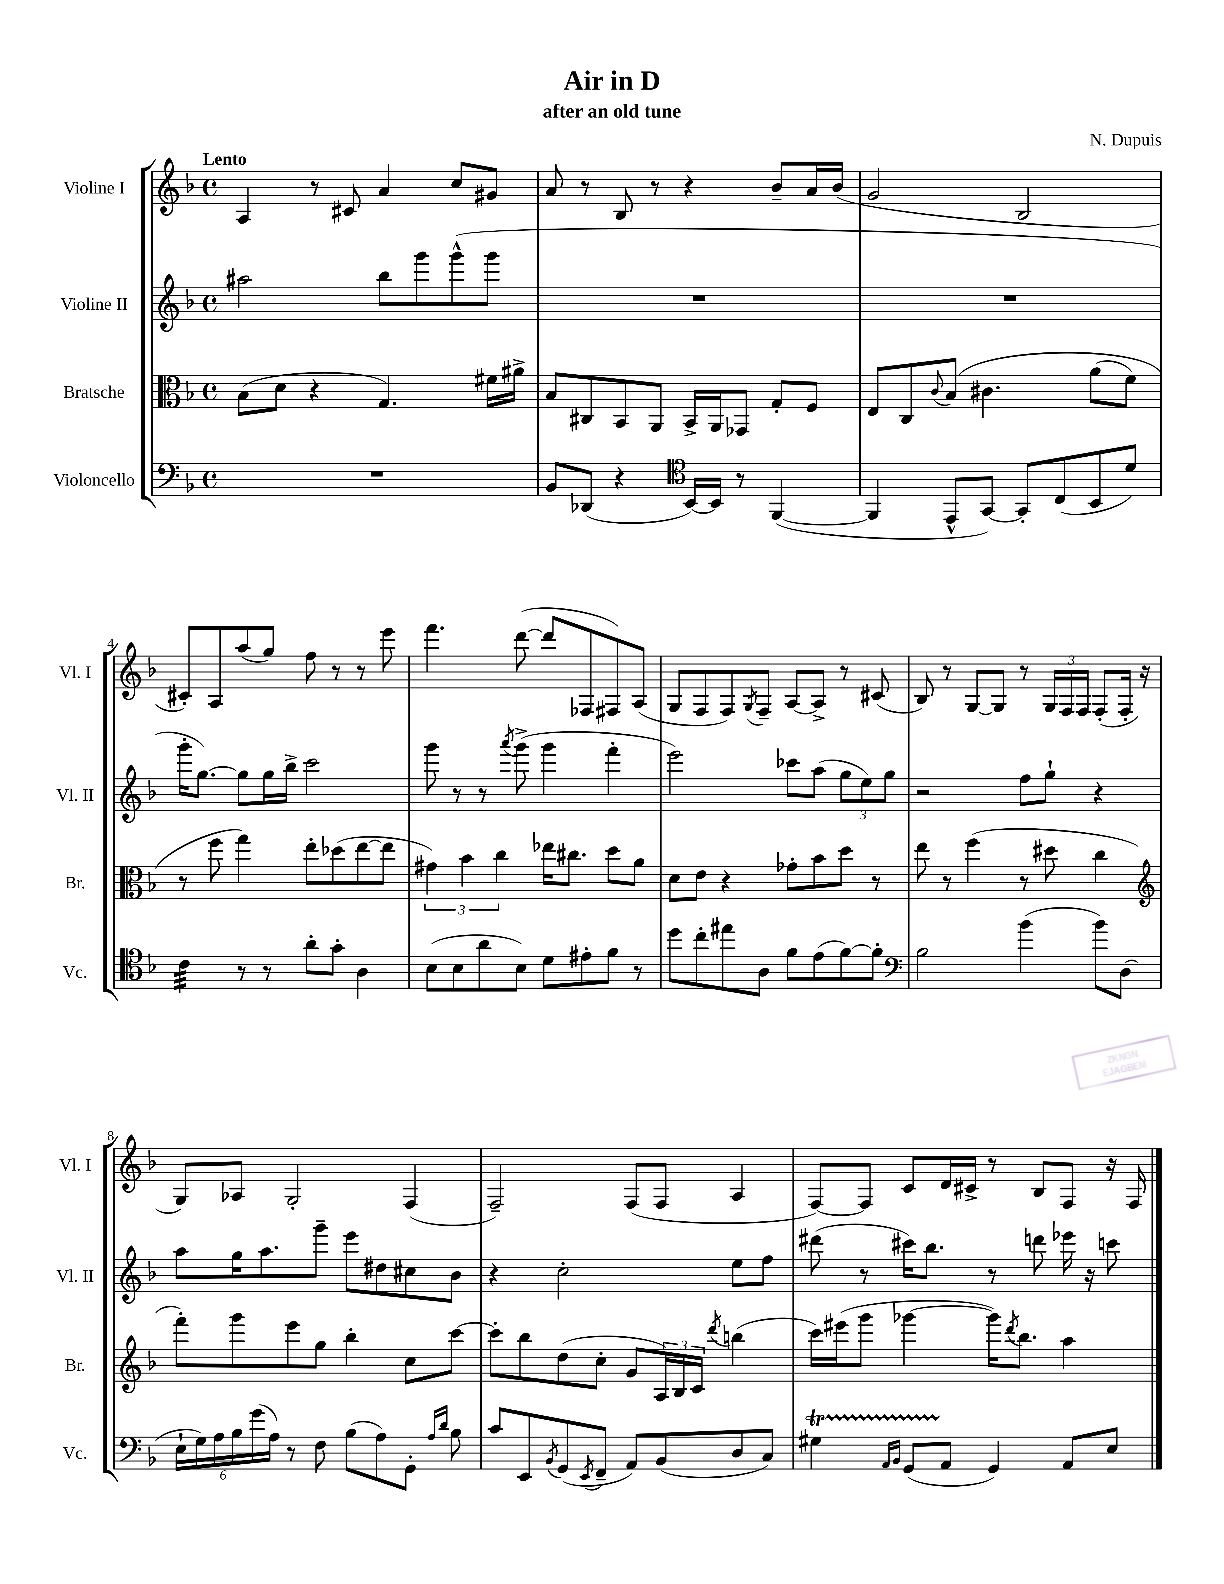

**kern	**kern	**kern	**kern
*staff4	*staff3	*staff2	*staff1
*clefF4	*clefC3	*clefG2	*clefG2
*k[b-]	*k[b-]	*k[b-]	*k[b-]
*M4/4	*M4/4	*M4/4	*M4/4
*met(c)	*met(c)	*met(c)	*met(c)
1r	(8B-\L	2aa#\	4A/
.	8d\J	.	.
.	4r	.	8r
.	.	.	8c#/
.	4.G/)	8bb-\L	4a/
.	.	8ggg\	.
.	.	(8ggg^^\	8cc/L
.	16f#\LL	8ggg\J	8g#/J
.	16a#^\JJ	.	.
=	=	=	=
8BB-/L	8B-/L	1r	8a/
(8DD-/J	8C#/	.	8r
4r	8BB-/	.	8B-/
.	8AA/J	.	8r
*clefC4	*	*	*
[16BB-/LL)	16BB-^/LL	.	4r
16BB-/]JJ	16AA/J	.	.
8r	8GG-/J	.	.
([4FF/	8G'/L	.	8b-~/L
.	8F/J	.	16a/L
.	.	.	(16b-/JJ
=	=	=	=
4FF/]	8E/L	1r	2g/
.	8C/	.	.
.	8qqc/	.	.
8EE^^/L	&(8B-/J	.	.
[8GG/J)	4.c#\	.	.
8GG'/]L	.	.	2B-/
(8C/	.	.	.
8BB-/	(8a\L	.	.
8d/J)	8f\J)	.	.
=	=	=	=
4c\	8r	16ggg'\LK	8c#'/L)
.	.	[8.gg\J)	.
.	8ff\	.	8A/
8r	4gg\&)	8gg\]L	(8aa/
8r	.	16gg\L	8gg/J)
.	.	16bb-^\JJ	.
8a'\L	8ee'\L	2ccc\	8ff\
8g'\J	(8dd-\	.	8r
4A\	[8ee\	.	8r
.	8ee\]J	.	8eee\
=	=	=	=
(8B-\L	6g#\)	8ggg\	4.fff\
8B-\	.	8r	.
.	6b-\	.	.
8a\	.	8r	.
.	6cc\	.	.
.	.	8qaaa/	.
8B-\J)	.	(8ggg^\	([8ddd\
8d\L	16ee-\LK	4ggg\	8ddd/]L
.	8.cc#\J	.	.
8e#'\	.	.	8F-/
8f\J	8dd\L	4fff'\	8F#/)
8r	8a\J	.	(8A/J
=	=	=	=
8dd\L	8d\L	2eee\)	8G/L
8cc'\	8e\J	.	8F/
8ee#\	4r	.	8F/)
.	.	.	8qG/
8A\J	.	.	8F~/J
8f\L	8g-'\L	8ccc-\L	[8A/L
(8e\	8b-\	(8aa\J	8A^/]J
[8f\)	8dd\J	12gg\L	8r
.	.	12ee\)	.
8f'\]J	8r	.	(8c#/
.	.	12gg\J	.
=	=	=	=
*clefF4	*	*	*
2B-\	8ee\	2r	8B-/)
.	8r	.	8r
.	(4ff\	.	[8G/L
.	.	.	8G/]J
(4b-\	8r	8ff\L	8r
.	8dd#\	8gg`\J	24G/LL
.	.	.	24F/
.	.	.	24F/JJ
8b-\L)	4cc\	4r	(8F'/L
(8D\J	.	.	16F'/Jk
.	.	.	16r
=	=	=	=
*	*clefG2	*	*
24E`\LL	8fff'\L)	8aa\L	8G/L)
24G\)	.	.	.
24A\	.	.	.
24B-\	8ggg\	16gg\K	8A-/J
(24g\	.	.	.
.	.	8.aa\	.
24A\JJ)	.	.	.
8r	8eee\	.	2G'/
8F\	8gg\J	8ggg~\J	.
(8B-\L	4bb-'\	8eee\L	.
8A\)	.	8dd#\	.
8GG'\J	8cc\L	8cc#\	(4F/
16qqA/LL	.	.	.
16qqd/JJ	.	.	.
8B-\	[8ccc\J	8b-\J	.
=	=	=	=
8c/L	8ccc'\]L	4r	2F~/)
8EE/	8bb-\	.	.
8qBB-/	.	.	.
(8GG/	(8dd\	2cc'\	.
8qEE/	.	.	.
8FF~/J	8cc'\J	.	.
8AA/L)	8g/L	.	(8F/L
(8BB-/	24A/L)	.	8F/J
.	24B-/	.	.
.	24c/JJ	.	.
.	8qddd/	.	.
8D/	(4bb\	8ee\L	4A/
8C/J)	.	8ff\J	.
=	=	=	=
4G#\	16ccc\LL)	(8ddd#\	[8F/L)
.	(16eee#\J	.	.
.	8ggg\J	8r	8F/]J
16qqAA/LL	.	.	.
16qqBB-/JJ	.	.	.
(8GG/L	[4ggg-\	16ccc#\LK)	8c/L
.	.	8.bb-\J	.
8AA/J	.	.	16d/L
.	.	.	16c#^/JJ
4GG/)	16ggg-\]LK)	8r	8r
.	8qddd/	.	.
.	8.bb-\J	.	.
.	.	8ddd\	8B-/L
8AA/L	4aa\	16eee-\	8F/J
.	.	16r	.
8E/J	.	8ccc\	16r
.	.	.	16F/
==	==	==	==
*-	*-	*-	*-
